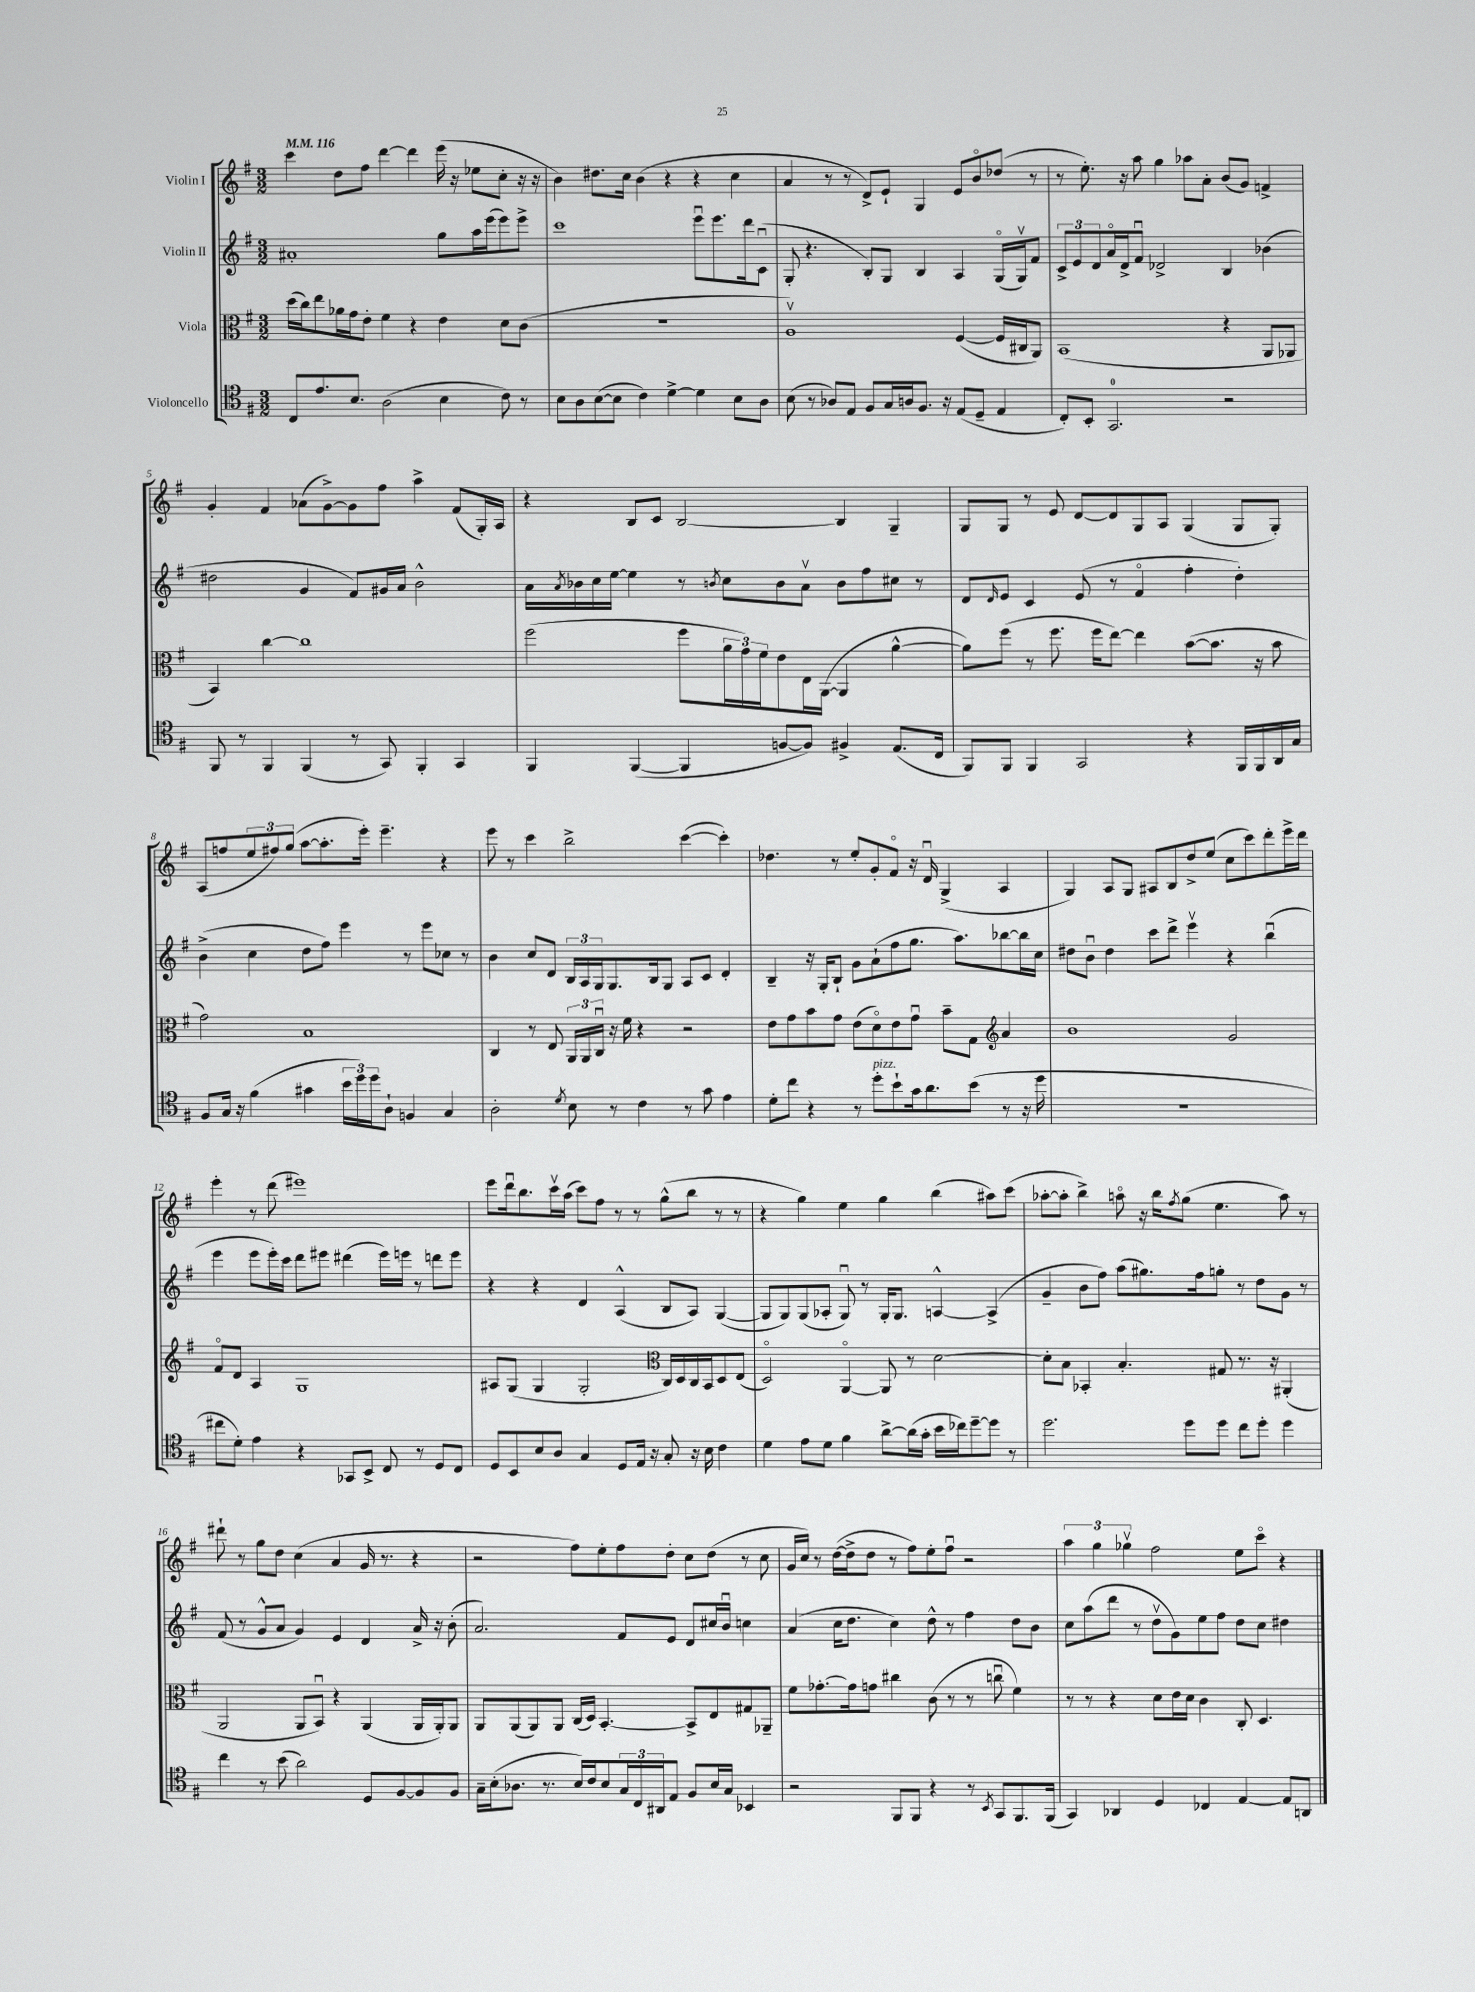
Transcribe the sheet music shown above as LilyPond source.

<<
\new StaffGroup <<
\new Staff = "s0" \with { instrumentName = "Violin I" } {
    \clef treble \key g \major \numericTimeSignature \time 3/2 \tempo 4 = 116
    c'''4 d''8 fis''8 d'''4~ d'''4 e'''16( r16 ees''8 c''8-. r16 r16 |
    b'4) dis''8. c''16 b'4( r4 r4 c''4 |
    a'4 r8 r8 d'8->) e'8-! g4 e'8 b'8\flageolet des''8( r8 |
    r8 e''8.-.) r16 a''8 g''4 aes''8 a'8-. b'8( g'8) f'4-> |
    g'4-. fis'4 aes'8( g'8~->) g'8 fis''8 a''4-> fis'8( g16-.) a16 |
    r4 b8 c'8 b2~ b4 g4-- |
    g8 g8 r8 e'8 d'8~ d'8 g8 a8 g4( g8 g8-.) |
    a8( f''8 \tuplet 3/2 { e''8 fis''8) g''8( } a''8~ a''8.-. e'''16-.) e'''4.-- r4 |
    e'''8 r8 c'''4 b''2-> c'''4~( c'''4-.) |
    des''4. r8 e''8-. g'8-. fis'8\flageolet r16 d'16\downbow g4->( a4 |
    g4) a8 g8 ais8 b8 d''8-> e''8( c''8 c'''8) d'''8-. e'''16-> d'''16 |
    e'''4-. r8 d'''8( eis'''1) |
    e'''8 d'''16\downbow b''8. c'''16\upbow a''16( c'''8) fis''8 r8 r8 g''8-^( b''8 r8 r8 |
    r4 g''4) e''4 g''4 b''4( ais''8) c'''8( |
    aes''8~-. aes''8-. b''4->) a''8\flageolet r16 b''16 \acciaccatura { fis''8 } g''8( e''4. a''8) r8 |
    dis'''8-! r8 g''8 d''8 c''4( a'4 g'16 r8. r4 |
    r2 fis''8) e''8-. fis''8 d''8-. c''8 d''8( r8 c''8 |
    g'16 c''16) r8 d''16~( d''16-> d''8 r8 fis''8) e''8-. fis''8\downbow r2 |
    \tuplet 3/2 { a''4 g''4 ges''4\upbow } fis''2 e''8 c'''8\flageolet r4 \bar "|." |
}
\new Staff = "s1" \with { instrumentName = "Violin II" } {
    \clef treble \key g \major \numericTimeSignature \time 3/2
    ais'1-. g''8 a''16 e'''16( e'''8) e'''8-> |
    c'''1 e'''8\downbow e'''8. d'''16 c'8\downbow( |
    g8-. r4. b8-.) g8 b4 a4 g16\flageolet( g16\upbow) fis'8 |
    \tuplet 3/2 { c'8-> e'8 d'8 } a'16\flageolet d'16-> fis'8\downbow des'2-> b4 bes'4( |
    dis''2 g'4 fis'8) gis'16 a'16 b'2-^ |
    a'16 \acciaccatura { a'8 } bes'16 c''16 e''16~ e''4 r8 \acciaccatura { b'8 } c''8 b'8 a'8\upbow b'8 fis''8 cis''8 r8 |
    d'8 \grace { d'16 } e'8 c'4 e'8( r8 fis'4\flageolet fis''4-. d''4-.) |
    b'4->( c''4 d''8 fis''8) e'''4 r8 e'''8 ces''8 r8 |
    b'4 c''8 d'8 \tuplet 3/2 { b16 a16 g16 } g8. b16 g8 a8 c'8 d'4-. |
    b4-- r16 g16-. b8-! g'8 a'8-!( fis''8 g''8. a''8.) bes''8~ bes''16 c''16 |
    dis''8 b'8\downbow dis''4 c'''8 d'''8-> e'''4\upbow r4 b''4\downbow( |
    e'''4 e'''8 e'''16-.) c'''16 d'''8 eis'''8 dis'''4( eis'''16) e'''16 r8 d'''8 e'''8 |
    r4 r4 d'4 a4-^( b8 a8) g4~( |
    g8 g8) g8( aes8-. g8\downbow) r8 g16-. g8. a4~-^ a4->( |
    g'4-- b'8 fis''8) a''8( gis''8.) fis''16 g''8-. r8 d''8 g'8 r8 |
    fis'8( r8 g'8-^ a'8 g'4) e'4 d'4 a'16-> r16 b'8-.( |
    a'2.) fis'8 e'8 d'8 cis''16 b'16\downbow c''4 |
    a'4( c''16 d''8. c''4) d''8-^ r8 fis''4 d''8 b'8 |
    c''8 a''8( d'''8 r8 d''8\upbow g'8) e''8 fis''8 d''8 c''8 dis''4 \bar "|." |
}
\new Staff = "s2" \with { instrumentName = "Viola" } {
    \clef alto \key g \major \numericTimeSignature \time 3/2
    d''16( c''16) e''8 aes'16 g'16 e'8-. fis'4 r4 e'4 d'8 c'8( |
    R1. |
    a1\upbow) fis4~( fis16 cis16 a,8) |
    b,1( r4 a,8 aes,8 |
    b,4) c''4~ c''1 |
    fis''2( fis''8 \tuplet 3/2 { a'16 g'16) fis'16 } e'8 e16 a,16~( a,4 a'4~-^ |
    a'8) fis''8( r8 fis''8. fis''16 e''8~) e''4 b'8~( b'8. r16 b'8 |
    g'2) b1 |
    c4 r8 e8 \tuplet 3/2 { a,16 a,16 c16\downbow } r16 fis'16 r4 r2 |
    e'8 g'8 b'8 g'8 e'8( d'8\flageolet) e'8 g'8\downbow b'8-- g8 \clef treble a'4 |
    b'1 g'2 |
    fis'8\flageolet d'8 a4 g1 |
    ais8 g8( g4 g2-. \clef alto c16) d16 c16 b,16 d8 e8( |
    d2\flageolet) a,4~\flageolet a,8 r8 d'2~ |
    d'8-. b8 bes,4-. b4.-. gis8 r8. r16 ais,4-.( |
    a,2 a,8 b,8\downbow) r4 a,4( a,16 a,16-.) a,8 |
    a,8 a,8( a,8) a,8 c16( d16) b,4.~-. b,8-> e8 gis8 aes,8-- |
    fis'8 ges'8.~-. ges'16 g'8 cis''4 c'8( r8 r8 c''8\downbow fis'4) |
    r8 r8 r4 d'8 e'16 d'16 c'4 c8-. d4. \bar "|." |
}
\new Staff = "s3" \with { instrumentName = "Violoncello" } {
    \clef tenor \key g \major \numericTimeSignature \time 3/2
    c8 e'8. b8. a2( b4 c'8) r8 |
    b8 a8 b8~( b8 c'4) d'4~-> d'4 b8 a8 |
    b8( r8 aes8) e8 fis8 g16 a16 fis8. r16 e8( d8-- e4 |
    c8-.) b,8-. g,2.-0 r2 |
    fis,8 r8 fis,4 fis,4( r8 g,8) fis,4-. g,4 |
    fis,4 fis,4~( fis,4 f8~ f8) fis4-> e8.( c16 |
    fis,8) fis,8 fis,4 g,2 r4 fis,16 fis,16 a,16 g16 |
    fis8 g16 r16 fis'4( gis'4 \tuplet 3/2 { b'16 d''16) d''16 } a8-! f4 g4 |
    a2-. \acciaccatura { d'8 } b8 r8 c'4 r8 g'8 e'4 |
    d'8-. c''8 r4 r8 d''8-.^\markup { \italic "pizz." } b'8-! g'16 a'8. b'8( r8 r16 d''16 |
    R1. |
    cis''8 d'8-.) e'4 r4 ges,8 b,8-> c8 r8 d8 c8 |
    d8 b,8 b8 a8 g4 d8 e16 r16 g8-. r16 b16 c'4 |
    d'4 e'8 d'8 fis'4 a'8~-> a'16( g'16-. b'16 ces''16) d''8~-- d''8 r8 |
    d''2. d''8 d''8 c''8 d''8-. d''4 |
    c''4 r8 b'8( a'2) d8 fis8~ fis8 fis8 |
    g16-- b16-.( aes8. r8. b16) c'16 b8 \tuplet 3/2 { g16 c16 ais,16 } e8 fis8 b16 g16 bes,4 |
    r2 fis,8 fis,8 r4 r8 \acciaccatura { b,8 } g,8 fis,8. fis,16( |
    g,4) aes,4 d4 ces4 e4~ e8 a,8 \bar "|." |
}
>>
>>
